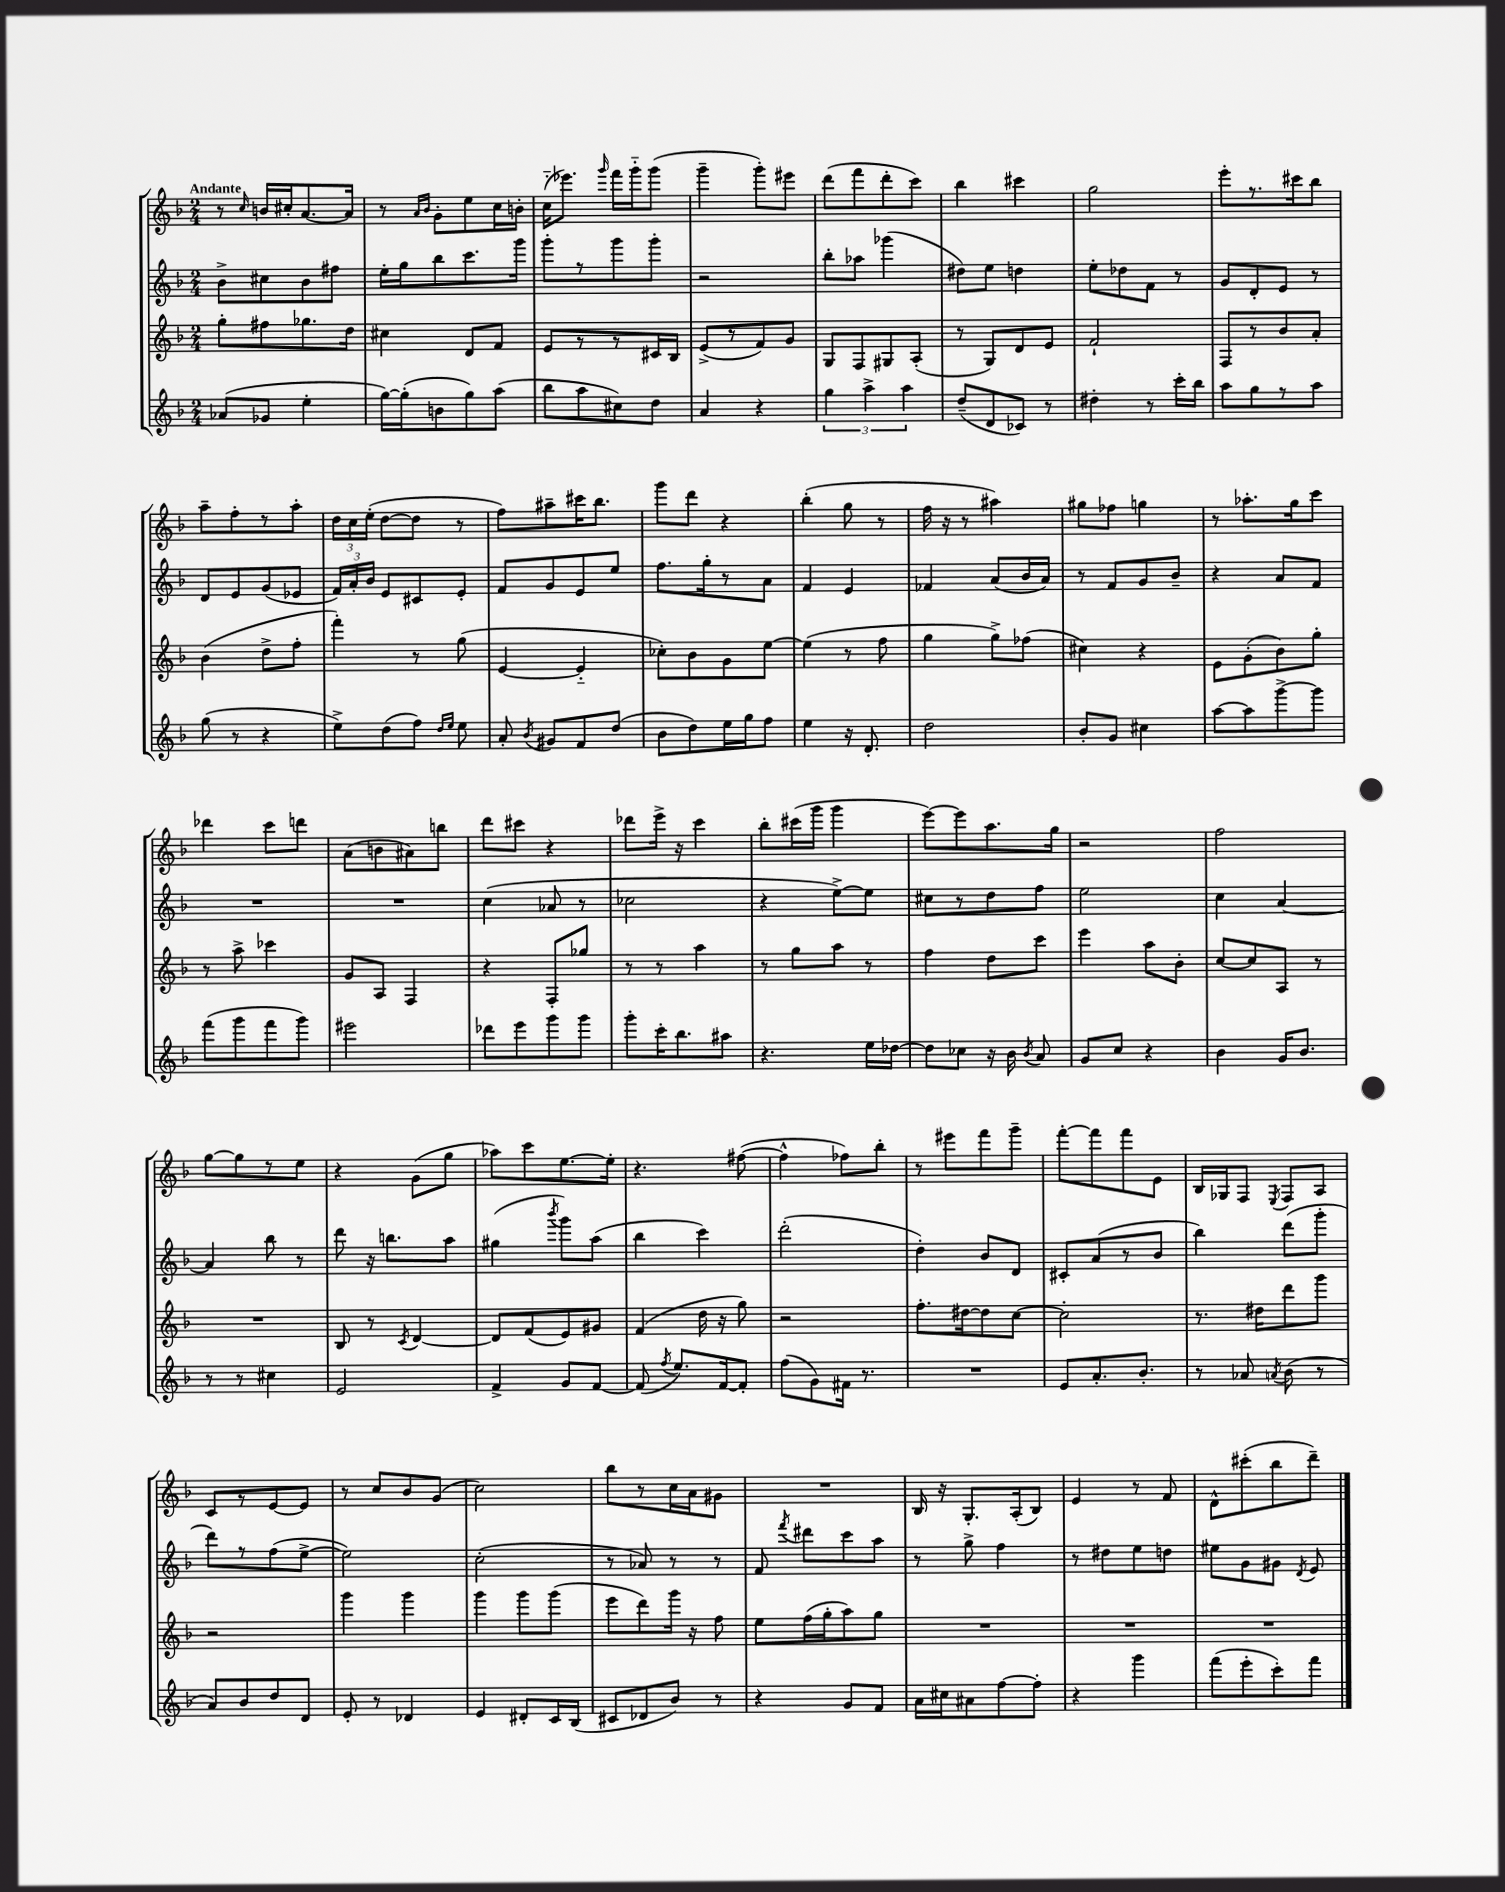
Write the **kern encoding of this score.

**kern	**kern	**kern	**kern
*part4	*part3	*part2	*part1
*staff4	*staff3	*staff2	*staff1
*clefG2	*clefG2	*clefG2	*clefG2
*k[b-]	*k[b-]	*k[b-]	*k[b-]
*M2/4	*M2/4	*M2/4	*M2/4
=1	=1	=1	=1
!	!	!	!LO:TX:a:B:t=Andante
(8a-X/L	8gg'\L	8b-^\L	8r
.	.	.	16qqcc/
8g-X/J	8ff#X\	8cc#X\	16bn/LL
.	.	.	16cc#X'/J
4ee'\	8.gg-X\	8b-\	[8.a/
.	.	8ff#X\J	.
.	16dd\Jk	.	16a/Jk]
=2	=2	=2	=2
[16gg\LL)	4cc#X\	16ee'\LL	8r
(16gg'\J]	.	16gg\J	.
.	.	.	16qqa/LL
.	.	.	16qqb-/JJ
8bn\	.	8bb-\	8g'\L
8gg\)	8d/L	8.ccc\	8ee\
(8aa\J	8f/J	.	16cc\L
.	.	16ggg\Jk	16bn'\JJ
=3	=3	=3	=3
8bb-\L	8e/L	8ggg'\L	(16cc\KL
.	.	.	8.eee-X\J)
8aa\	8r	8r	.
.	.	.	16qqggg/
8cc#X\)	8r	8ggg\	16fff\LL
.	.	.	16ggg\J
8dd\J	16c#X/L	8ggg'\J	(8ggg\J
.	16B-/JJ	.	.
=4	=4	=4	=4
4a/	(8e^/L	2r	4ggg~\
.	8r	.	.
4r	8f/)	.	8ggg'\L)
.	8g/J	.	8eee#X\J
=5	=5	=5	=5
6gg\	8G/L	8bb-'\L	(8ddd\L
.	8F/	8aa-X\J	8fff\
6aa^\	.	.	.
.	8G#X/	(4ggg-X\	8ddd'\
6aa\	.	.	.
.	(8A'/J	.	8ccc\J)
=6	=6	=6	=6
(8dd~/L	8r	8dd#X\L)	4bb-\
8d/	8G/L)	8ee\J	.
8c-X/J)	8d/	4ddn\	4ccc#X\
8r	8e/J	.	.
=7	=7	=7	=7
4dd#X'\	2f`/	8ee'\L	2gg\
.	.	8dd-X\	.
8r	.	8f\J	.
16ccc'\LL	.	8r	.
16bb-\JJ	.	.	.
=8	=8	=8	=8
8aa\L	8F/L	8g/L	8eee'\L
8gg\	8r	8d'/	8.r
8r	8b-/	8e/J	.
.	.	.	16ccc#X\k
8aa\J	8a'/J	8r	8bb-\J
!!LO:LB:g=z
=9	=9	=9	=9
(8gg\	(4b-\	8d/L	8aa~\L
8r	.	8e/	8ff'\
4r	8dd^\L	(8g/	8r
.	8ff'\J	8e-X/J	8aa'\J
=10	=10	=10	=10
8ee^\L)	4fff'\)	24f/LL)	24dd\LL
.	.	24a'/	24cc\
.	.	24b-/JJ	(24ee'\JJ
(8dd\	.	8e/L	[8dd\L
8ff\J)	8r	8c#X/	8dd\J]
16qqdd/LL	.	.	.
16qqee/JJ	.	.	.
8ee\	(8gg\	8e'/J	8r
=11	=11	=11	=11
8a'/	[4e/	8f/L	8ff\L)
8qb-/	.	.	.
8g#X/L	.	8g/	8aa#X~\
8f/	4e/]	8e/	16ccc#X\K
.	.	.	8.bb-\J
(8dd/J	.	8ee/J	.
=12	=12	=12	=12
8b-\L	8cc-X'\L)	8.ff\L	8ggg\L
8dd\)	8b-\	.	8ddd\J
.	.	16gg'\k	.
16ee\L	8g\	8r	4r
16gg\J	.	.	.
8ff\J	[8ee\J	8a\J	.
=13	=13	=13	=13
4ee\	(4ee\]	4f/	(4bb-'\
16r	8r	4e/	8gg\
8.d'/	.	.	.
.	8ff\	.	8r
=14	=14	=14	=14
2dd\	4gg\	4f-X/	16ff\
.	.	.	16r
.	.	.	8r
.	8gg^\L)	(8a/L	4aa#X\)
.	(8ff-X\J	16b-/L	.
.	.	16a/JJ)	.
=15	=15	=15	=15
8b-'/L	4cc#X\)	8r	8gg#X\L
8g/J	.	8f/L	8ff-X\J
4cc#X\	4r	8g/	4ggn\
.	.	8b-~/J	.
=16	=16	=16	=16
[8aa\L	8e\L	4r	8r
8aa\]	(8g'\	.	8.aa-X'\L
[8ggg^\	8b-\)	8a/L	.
.	.	.	16gg\k
8ggg\J]	8gg'\J	8f/J	8ccc\J
!!LO:LB:g=z
=17	=17	=17	=17
(8fff\L	8r	2r	4ddd-X\
8ggg\	8aa^\	.	.
8fff\	4ccc-X\	.	8ccc\L
8ggg\J)	.	.	8dddn\J
=18	=18	=18	=18
2eee#X\	8g/L	2r	(8a\L
.	8A/J	.	8bn\
.	4F/	.	8a#X\)
.	.	.	8bbn\J
=19	=19	=19	=19
8ddd-X\L	4r	(4cc\	8ddd\L
8eee\	.	.	8ccc#X\J
8ggg\	8F'/L	8a-X/	4r
8ggg\J	8gg-X/J	8r	.
=20	=20	=20	=20
8ggg'\L	8r	2cc-X\	8ddd-X\L
16ccc'\K	8r	.	16eee^\Jk
8.bb-\	.	.	16r
.	4aa\	.	4ccc\
8aa#X\J	.	.	.
=21	=21	=21	=21
4.r	8r	4r	8bb-'\L
.	8gg\L	.	(16ccc#X\L
.	.	.	16ggg\JJ
.	8aa\J	[8ee^\L)	4ggg\
16ee\LL	8r	8ee\J]	.
[16dd-X\JJ	.	.	.
=22	=22	=22	=22
8dd-\L]	4ff\	8cc#X\L	[8eee\L)
8cc-X\J	.	8r	8eee\]
16r	8dd\L	8dd\	8.aa\
16b-\	.	.	.
8qb-/	.	.	.
8a/	8ccc\J	8ff\J	.
.	.	.	16gg\Jk
=23	=23	=23	=23
8g/L	4eee\	2ee\	2r
8cc/J	.	.	.
4r	8aa\L	.	.
.	8b-'\J	.	.
=24	=24	=24	=24
4b-\	[8cc/L	4cc\	2ff\
.	8cc/]	.	.
16g/KL	8A/J	[4a/	.
8.b-/J	.	.	.
.	8r	.	.
!!LO:LB:g=z
=25	=25	=25	=25
8r	2r	4a/]	[8gg\L
8r	.	.	8gg\]
4cc#X\	.	8bb-\	8r
.	.	8r	8ee\J
=26	=26	=26	=26
2e/	8B-/	8ddd\	4r
.	8r	16r	.
.	.	8.bbn\L	.
.	8qc/	.	.
.	[4d/	.	(8g\L
.	.	8aa\J	8gg\J
=27	=27	=27	=27
4f^/	8d/L]	(4gg#X\	8aa-X\L)
.	(8f/	.	8ccc\
.	.	8qbbb-/	.
8g/L	8e/)	8ggg\L)	[8.ee\
[8f/J	8g#X/J	(8aa\J	.
.	.	.	16ee'\Jk]
=28	=28	=28	=28
(8f/]	(4f/	4bb-\	4.r
8qff/	.	.	.
8.ee/L)	.	.	.
.	16dd\	4ccc\)	.
[16f/k	16r	.	.
8f'/J]	8gg\)	.	([8ff#X\
=29	=29	=29	=29
(8ff\L	2r	(2ddd'\	4ff#^^\]
8g\)	.	.	.
16f#X\Jk	.	.	8ff-X\L)
8.r	.	.	.
.	.	.	8bb-'\J
=30	=30	=30	=30
2r	8.ff'\L	4dd'\)	8r
.	.	.	8eee#X\L
.	[16dd#X\k	.	.
.	8dd#\]	8b-/L	8fff\
.	[8cc\J	8d/J	8ggg~\J
=31	=31	=31	=31
8e/L	2cc'\]	8c#X'/L	[8fff'\L
8.a'/	.	(8a/	8fff\]
.	.	8r	8fff\
8.b-'/J	.	.	.
.	.	8b-/J	8e\J
=32	=32	=32	=32
8r	8.r	4bb-\)	16B-/LL
.	.	.	16G-X/J
8a-X/	.	.	8F/J
.	16dd#X\KL	.	.
8qan/	.	.	8qE/
(8b-\	8ddd\	(8ddd\L	8F/L
8r	8ggg\J	8ggg'\J	8A/J
!!LO:LB:g=z
=33	=33	=33	=33
8a/L)	2r	8ddd\L)	8c/L
8b-/	.	8r	8r
8dd/	.	(8ff\	[8e/
8d/J	.	[8ee^\J	8e/J]
=34	=34	=34	=34
8e'/	4ggg\	2ee\])	8r
8r	.	.	8cc/L
4d-X/	4ggg\	.	8b-/
.	.	.	(8g/J
=35	=35	=35	=35
4e/	4ggg\	(2cc'\	2cc\)
8d#X'/L	8ggg\L	.	.
16c/L	(8ggg\J	.	.
(16B-/JJ	.	.	.
=36	=36	=36	=36
8c#X/L	8eee\L	8r	8bb-\L
8d-X/	8ddd\)	8a-X/)	8r
8b-/J)	16ggg\Jk	8r	16cc\L
.	16r	.	16a\J
8r	8ff\	8r	8g#X\J
=37	=37	=37	=37
4r	8ee\L	8f/	2r
.	.	8qfff/	.
.	(16ff\L	8ddd#X\L	.
.	16gg'\J	.	.
8g/L	8aa\)	8ccc\	.
8f/J	8gg\J	8aa\J	.
=38	=38	=38	=38
16a\LL	2r	8r	16B-/
16cc#X\J	.	.	16r
8a#X\	.	8gg^\	8.G'/L
[8ff\	.	4ff\	.
.	.	.	(16A'/k
8ff'\J]	.	.	8B-/J)
=39	=39	=39	=39
4r	2r	8r	4e/
.	.	8dd#X\L	.
4ggg\	.	8ee\	8r
.	.	8ddn\J	8f/
=40	=40	=40	=40
(8fff\L	2r	8ee#X\L	8d^^\L
8eee'\	.	8g\	(8ccc#X'\
8ccc'\)	.	8g#X\J	8bb-\
.	.	8qd/	.
8fff\J	.	8e/	8ddd~\J)
==	==	==	==
*-	*-	*-	*-
